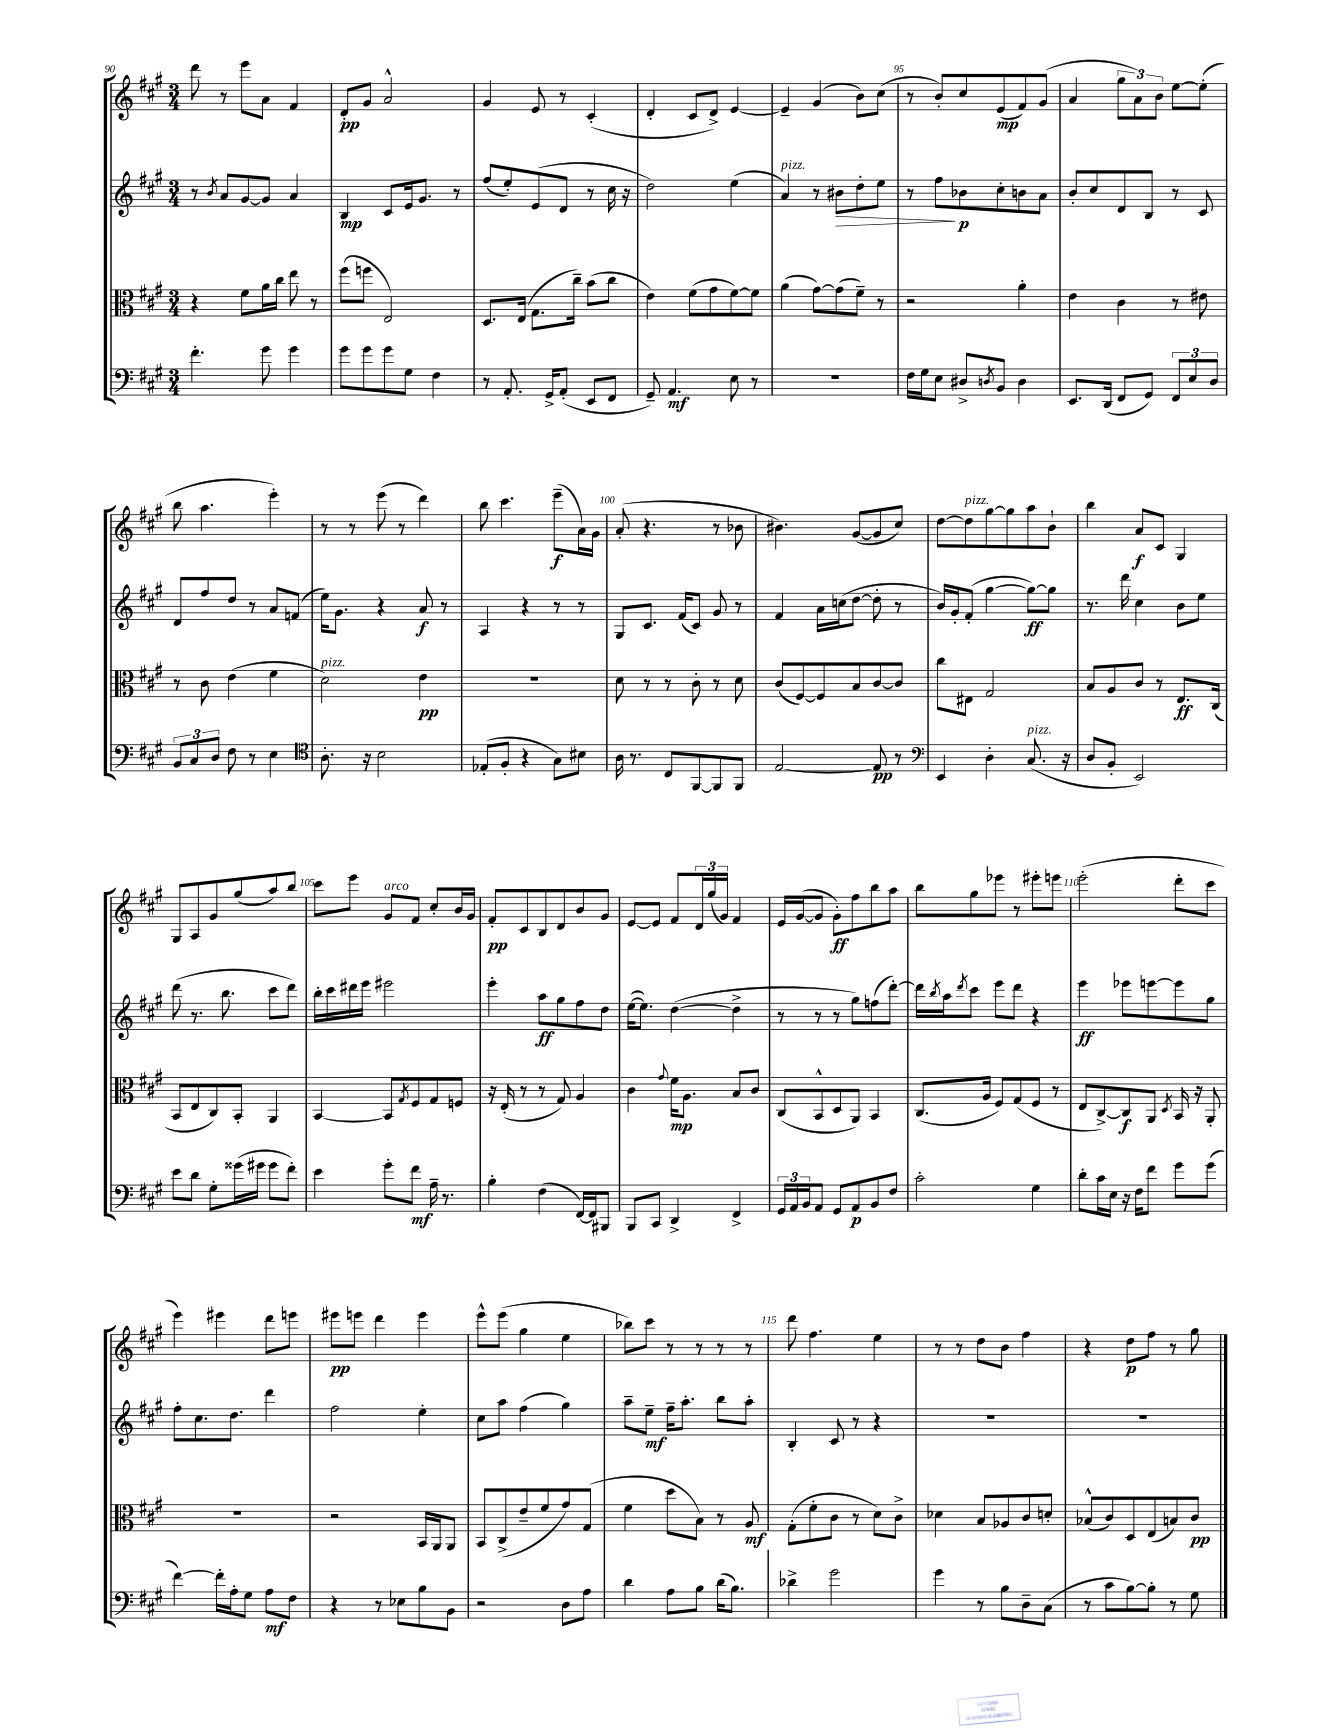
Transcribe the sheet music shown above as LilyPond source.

<<
\new StaffGroup <<
\new Staff = "s0" {
    \clef treble \key a \major \numericTimeSignature \time 3/4
    d'''8 r8 e'''8 a'8 fis'4 |
    d'8-.\pp gis'8 a'2-^ |
    gis'4 e'8 r8 cis'4-.( |
    d'4-. cis'8 d'8->) e'4~ |
    e'4-- gis'4( b'8) cis''8( |
    r8 b'8-.) cis''8 e'8\mp( fis'8) gis'8( |
    a'4 \tuplet 3/2 { gis''8 a'8) b'8 } e''8~ e''8-.( |
    b''8 a''4. e'''4-.) |
    r8 r8 e'''8( r8 d'''4) |
    b''8 cis'''4. e'''8--\f( a'16) gis'16 |
    a'8-.( r4. r8 bes'8 |
    bis'4.) gis'8~( gis'8 cis''8) |
    d''8~ d''8^\markup { \italic "pizz." } gis''8~ gis''8 a''8 b'8-! |
    b''4 a'8\f cis'8 gis4 |
    gis8 a8 gis'8 gis''8( a''8) b''8 |
    cis'''8 e'''8 gis'8^\markup { \italic "arco" } fis'8 cis''8-. b'16 gis'16 |
    fis'8-.\pp cis'8 b8 d'8 b'8 gis'8 |
    e'8~ e'8 fis'8 \tuplet 3/2 { d'16 gis''16( gis'16) } fis'4 |
    e'16 gis'16~( gis'8 gis'8-.\ff) fis''8 b''8 a''8 |
    b''8 gis''8 ees'''8 r8 eis'''8-. e'''8 |
    e'''2-.( d'''8-. cis'''8 |
    e'''4) eis'''4 d'''8 e'''8 |
    eis'''8\pp e'''8 d'''4 e'''4 |
    e'''8-^ e'''8( gis''4 e''4 |
    bes''8) cis'''8 r8 r8 r8 r8 |
    d'''8 fis''4. e''4 |
    r8 r8 d''8 b'8 fis''4 |
    r4 d''8\p fis''8 r8 gis''8 \bar "|." |
}
\new Staff = "s1" {
    \clef treble \key a \major \numericTimeSignature \time 3/4
    r8 \acciaccatura { b'8 } a'8 gis'8~ gis'8 a'4 |
    b4\mp cis'8 e'16 gis'8. r8 |
    fis''8( e''8-.) e'8( d'8 r8 cis''16 r16 |
    d''2) e''4( |
    a'4^\markup { \italic "pizz." }) r8 bis'8\> d''8-. e''8 |
    r8 fis''8\! bes'8\p cis''8-. b'8 a'8 |
    b'8-. cis''8 d'8 b8 r8 cis'8 |
    d'8 fis''8 d''8 r8 a'8 f'8( |
    e''16) gis'8. r4 a'8\f r8 |
    a4 r4 r8 r8 |
    gis8 cis'8. fis'16( cis'8) gis'8 r8 |
    fis'4 a'16 c''16( d''8~ d''8-. r8 |
    b'16) gis'16-. fis'8-.( gis''4~ gis''8~\ff) gis''8 |
    r8. d'''16 cis''4 b'8 e''8 |
    d'''8( r8. b''8. cis'''8 d'''8) |
    b''16-. cis'''16 dis'''16 e'''16 eis'''2 |
    e'''4-. a''8\ff gis''8 fis''8 d''8 |
    e''16~( e''8.) d''4~( d''4-> |
    r8 r8 r8 gis''8) f''8( d'''8~-.) |
    d'''16 \acciaccatura { b''8 } a''16 \acciaccatura { d'''8 } cis'''8 e'''8 d'''8 r4 |
    e'''4\ff ees'''8 e'''8~ e'''8 gis''8 |
    fis''8-. cis''8. d''8. d'''4 |
    fis''2 e''4-. |
    cis''8 a''8 fis''4( gis''4) |
    a''8-- e''8--\mf fis''16-- a''8.-. b''8 a''8-. |
    b4-. cis'8 r8 r4 |
    R2. |
    R2. \bar "|." |
}
\new Staff = "s2" {
    \clef alto \key a \major \numericTimeSignature \time 3/4
    r4 fis'8 a'16 cis''16 e''8 r8 |
    fis''8( f''8 e2) |
    d8. e16( gis8. cis''16--) b'8( cis''8 |
    e'4) fis'8( gis'8 fis'8~) fis'8 |
    a'4( gis'8~) gis'8( fis'8--) r8 |
    r2 a'4-. |
    e'4 cis'4 r8 eis'8 |
    r8 cis'8 e'4( fis'4 |
    d'2^\markup { \italic "pizz." }) e'4\pp |
    R2. |
    d'8 r8 r8 cis'8-. r8 d'8 |
    cis'8( fis8~) fis8 b8 cis'8~ cis'8 |
    cis''8 eis8 gis2 |
    b8 a8 cis'8 r8 e8.\ff cis16( |
    b,8 e8 cis8) b,8-. a,4 |
    b,4~ b,8 \acciaccatura { gis8 } fis8 gis8 f8 |
    r16 e16-.( r8 r8 gis8) a4 |
    cis'4 \appoggiatura { gis'8 } fis'16\mp a8. b8 cis'8 |
    cis8( b,8-^ d8 a,8) b,4 |
    cis8.( a16 fis8) gis8( fis8 r8 |
    e8 cis8~->) cis8\f a,8 \acciaccatura { d8 } b,16 r16 a,8-. |
    R2. |
    r2 b,16 a,16 a,8 |
    b,8 cis8->( e'8-- fis'8 gis'8) gis8( |
    fis'4 d''8 b8) r8 a8\mf |
    gis8-.( fis'8-. cis'8 r8 d'8) cis'8-> |
    des'4 b8 aes8 cis'8 d'8-. |
    bes8-^( cis'8) d8 e8( b8) cis'8\pp \bar "|." |
}
\new Staff = "s3" {
    \clef bass \key a \major \numericTimeSignature \time 3/4
    fis'4.-. gis'8 gis'4 |
    gis'8 gis'8 gis'8 gis8 fis4 |
    r8 a,8.-. gis,16-> a,8-.( e,8 fis,8 |
    gis,8--) a,4.\mf e8 r8 |
    R2. |
    fis16 gis16 e8 dis8-> \acciaccatura { d8 } b,8 d4 |
    e,8. d,16( fis,8 gis,8) \tuplet 3/2 { fis,8 e8 d8 } |
    \tuplet 3/2 { b,8 cis8 d8 } fis8 r8 e4 |
    \clef tenor a8.-. r16 b2 |
    ees8-.( fis8-. r4 gis8) bis8 |
    a16 r8. cis8 fis,8~ fis,8 fis,8 |
    e2~ e8\pp r8 |
    \clef bass e,4 d4-. cis8.^\markup { \italic "pizz." }( r16 |
    d8 b,8-. e,2) |
    e'8 d'8 gis8-. gisis'16( gis'16 gis'8 fis'8-.) |
    e'4 gis'8-. fis'8\mf a16-- r8. |
    b4-. fis4( fis,16~) fis,16 bis,,8 |
    b,,8 cis,8 d,4-> fis,4-> |
    \tuplet 3/2 { gis,16 a,16 b,16 } a,8 gis,8 a,8\p b,8 fis8 |
    cis'2-. gis4 |
    d'8-. cis'16 e16 r16 fis16 fis'8 gis'8 gis'8( |
    fis'4~) fis'16-. a16-. gis8 a8\mf fis8 |
    r4 r8 ees8 b8 b,8 |
    r2 d8 a8 |
    d'4 a8 b8 d'16( b8.) |
    des'4-> gis'2 |
    gis'4 r8 b8 d8-- cis8( |
    r8 cis'8 b8~) b8-. r8 gis8 \bar "|." |
}
>>
>>
\layout { \context { \Score currentBarNumber = #90 \override BarNumber.break-visibility = ##(#f #t #t) barNumberVisibility = #(every-nth-bar-number-visible 5) } }
